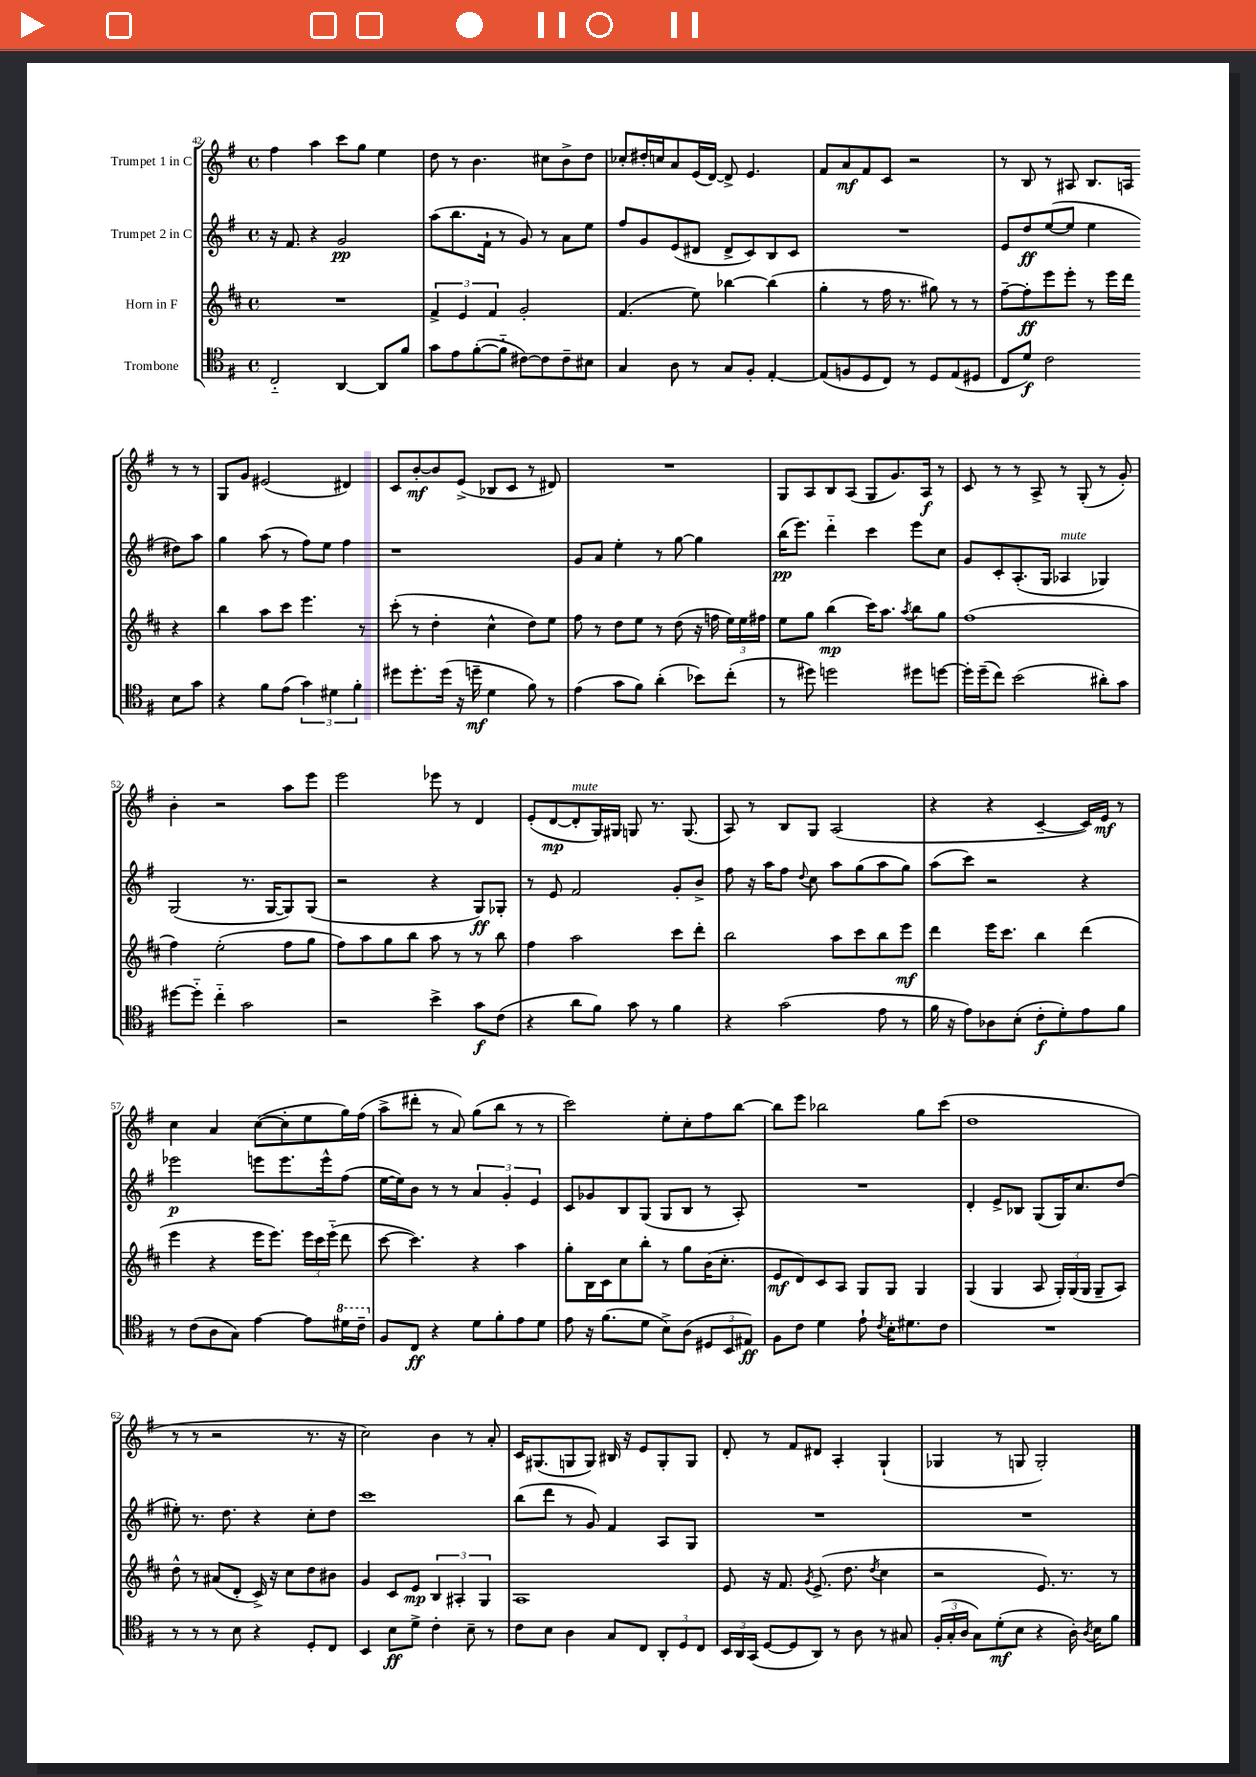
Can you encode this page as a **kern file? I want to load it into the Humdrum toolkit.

**kern	**dynam	**kern	**dynam	**kern	**dynam	**kern	**dynam
*part4	*part4	*part3	*part3	*part2	*part2	*part1	*part1
*staff4	*staff4	*staff3	*staff3	*staff2	*staff2	*staff1	*staff1
*I"Trombone	*	*I"Horn in F	*	*I"Trumpet 2 in C	*	*I"Trumpet 1 in C	*
*clefC4	*	*clefG2	*	*clefG2	*	*clefG2	*
*k[f#]	*	*k[f#c#]	*	*k[f#]	*	*k[f#]	*
*M4/4	*	*M4/4	*	*M4/4	*	*M4/4	*
*met(c)	*	*met(c)	*	*met(c)	*	*met(c)	*
=42	=42	=42	=42	=42	=42	=42	=42
2C/	.	1r	.	16r	.	4ff#\	.
.	.	.	.	8.f#/	.	.	.
.	.	.	.	4r	.	4aa\	.
[4AA/	.	.	.	2g/	pp	8ccc\L	.
.	.	.	.	.	.	8gg\J	.
8AA/L]	.	.	.	.	.	4ee\	.
8f#/J	.	.	.	.	.	.	.
=43	=43	=43	=43	=43	=43	=43	=43
8g\L	.	6f#^/	.	(8aa\L	.	8dd\	.
8e\	.	.	.	8.bb\	.	8r	.
.	.	6e/	.	.	.	.	.
([8f#'\	.	.	.	.	.	4.b\	.
.	.	.	.	16f#`\Jk	.	.	.
.	.	6f#/	.	.	.	.	.
8f#\J]	.	.	.	8r	.	.	.
[8c#X\L)	.	2g'/	.	8g/)	.	.	.
8c#\]	.	.	.	8r	.	8cc#X\L	.
8c#~\	.	.	.	8a\L	.	8b^\	.
8B#X\J	.	.	.	8ee\J	.	8dd\J	.
=44	=44	=44	=44	=44	=44	=44	=44
4G/	.	(4.f#/	.	8ff#/L	.	8cc-X'/L	.
.	.	.	.	8g/	.	16dd#X'/L	.
.	.	.	.	.	.	16ccn/J	.
8A\	.	.	.	(8e/	.	8a/	.
8r	.	8ee\)	.	8d#X/J	.	(16e/L	.
.	.	.	.	.	.	[16d/JJ)	.
8G/L	.	[4bb-X\	.	8d#^/L	.	8d^/]	.
8F#'/J	.	.	.	8c/)	.	4.e/	.
[4E'/	.	(4bb-\]	.	8B/	.	.	.
.	.	.	.	8c/J	.	.	.
=45	=45	=45	=45	=45	=45	=45	=45
(8E/L]	.	4gg'\	.	1r	.	8f#/L	.
8Fn/	.	.	.	.	.	8a/	mf
8D/	.	8r	.	.	.	8f#/	.
8C/J)	.	16ff#\	.	.	.	8c/J	.
.	.	8.r	.	.	.	.	.
8r	.	.	.	.	.	2r	.
8D/L	.	8gg#X\)	.	.	.	.	.
(8E/	.	8r	.	.	.	.	.
8D#X/J	.	8r	.	.	.	.	.
=46	=46	=46	=46	=46	=46	=46	=46
8C/L	.	[8ff#~\L	.	8e/L	.	8r	.
8d/J)	f	8ff#'\]	ff	8dd/	ff	8B/	.
2c\	.	8eee\	.	([8ee/	.	8r	.
.	.	8eee'\J	.	8ee/J]	.	8A#X/	.
.	.	8r	.	4ee\	.	8.B/L	.
.	.	16eee\LL	.	.	.	.	.
.	.	16ddd\JJ	.	.	.	16An/Jk	.
8B\L	.	4r	.	8dd#X\L)	.	8r	.
8g\J	.	.	.	8aa\J	.	8r	.
!!LO:LB:g=z
=47	=47	=47	=47	=47	=47	=47	=47
4r	.	4bb\	.	4gg\	.	8G/L	.
.	.	.	.	.	.	8g/J	.
8f#\L	.	8aa\L	.	(8aa\	.	(2e#X/	.
(8e\J	.	8ccc#\J	.	8r	.	.	.
6g\)	.	4.eee\	.	8ff#\L)	.	.	.
.	.	.	.	8ee\J	.	.	.
6d#X\	.	.	.	.	.	.	.
.	.	.	.	4ff#\	.	4d#X/)	.
6f#'\	.	.	.	.	.	.	.
.	.	8r	.	.	.	.	.
=48	=48	=48	=48	=48	=48	=48	=48
8dd#X\L	.	(8ccc#'\	.	1r	.	8c/L	.
8.dd#'\	.	8r	.	.	.	[8b'/	mf
.	.	4dd'\	.	.	.	8b/]	.
(16dd#\Jk	.	.	.	.	.	.	.
16r	.	.	.	.	.	(8e^/J	.
16ddn~\	mf	.	.	.	.	.	.
4d\	.	4cc#^^\	.	.	.	8B-X/L	.
.	.	.	.	.	.	8c/J	.
8f#\)	.	8dd\L)	.	.	.	8r	.
8r	.	8ee\J	.	.	.	8d#X/)	.
=49	=49	=49	=49	=49	=49	=49	=49
(4e\	.	8ff#\	.	8g/L	.	1r	.
.	.	8r	.	8a/J	.	.	.
8g\L	.	8dd\L	.	4ee'\	.	.	.
8f#\J)	.	8ee\J	.	.	.	.	.
(4a'\	.	8r	.	8r	.	.	.
.	.	(8dd\	.	[8gg\	.	.	.
8b-X\L)	.	16r	.	4gg\]	.	.	.
.	.	16ffn\	.	.	.	.	.
(8cc'\J	.	24ee\LL)	.	.	.	.	.
.	.	24ee\	.	.	.	.	.
.	.	24ff#X\JJ	.	.	.	.	.
=50	=50	=50	=50	=50	=50	=50	=50
8r	.	8ee\L	.	(16bb\KL	pp	8G/L	.
.	.	.	.	8.eee\J)	.	.	.
8dd#X\)	.	8gg\J	.	.	.	8A/	.
2ddn\	.	(4bb\	mp	4ddd\	.	8B/	.
.	.	.	.	.	.	(8A/J	.
.	.	16ccc#\KL)	.	4ccc\	.	8G/L	.
.	.	8.aa\J	.	.	.	.	.
.	.	.	.	.	.	8.g/)	.
.	.	8qaa/	.	.	.	.	.
8dd#X\L	.	8bb\L	.	8eee\L	.	.	.
.	.	.	.	.	.	16A/Jk	f
[8ddn\J	.	8gg\J	.	8cc\J	.	8r	.
=51	=51	=51	=51	=51	=51	=51	=51
16dd'\LL]	.	(1ff#	.	8g/L	.	8c/	.
(16dd~\J	.	.	.	.	.	.	.
8cc\J)	.	.	.	8c'/	.	8r	.
(2b\	.	.	.	(8.A'/	.	8r	.
.	.	.	.	.	.	8A^/	.
.	.	.	.	16G/Jk	.	.	.
!	!	!	!	!LO:TX:a:i:t=mute	!	!	!
.	.	.	.	4A-X/	.	8r	.
.	.	.	.	.	.	(8G'/	.
8a#X'\L)	.	.	.	4G-X/)	.	8r	.
8g\J	.	.	.	.	.	8g'/)	.
!!LO:LB:g=z
=52	=52	=52	=52	=52	=52	=52	=52
[8dd#X\L	.	4ff#\)	.	(2G/	.	4b'\	.
8dd#\J]	.	.	.	.	.	.	.
4cc\	.	(2ee'\	.	.	.	2r	.
2g\	.	.	.	8.r	.	.	.
.	.	.	.	[16G/KL	.	.	.
.	.	8ff#\L	.	8G/])	.	8aa\L	.
.	.	8gg\J	.	(8G/J	.	8eee\J	.
=53	=53	=53	=53	=53	=53	=53	=53
2r	.	8ff#\L)	.	2r	.	2eee\	.
.	.	8aa\	.	.	.	.	.
.	.	8gg\	.	.	.	.	.
.	.	8bb\J	.	.	.	.	.
4b^\	.	8aa\	.	4r	.	8eee-X\	.
.	.	8r	.	.	.	8r	.
8g\L	f	8r	.	8G/L)	ff	4d/	.
(8c\J	.	8bb\	.	8G-X'/J	.	.	.
=54	=54	=54	=54	=54	=54	=54	=54
4r	.	4ff#\	.	8r	.	(8e'/L	.
.	.	.	.	8e/	.	[8d/	mp
!	!	!	!	!	!	!LO:TX:a:i:t=mute	!
8a\L	.	2aa\	.	2f#/	.	8d'/]	.
8f#\J)	.	.	.	.	.	16G/L)	.
.	.	.	.	.	.	16G#X/JJ	.
8g\	.	.	.	.	.	8Gn/	.
8r	.	.	.	.	.	8.r	.
4f#\	.	8ccc#\L	.	8g'/L	.	.	.
.	.	.	.	.	.	(8.G/	.
.	.	8ddd'\J	.	8b^/J	.	.	.
=55	=55	=55	=55	=55	=55	=55	=55
4r	.	2bb\	.	8ff#\	.	8A/)	.
.	.	.	.	16r	.	8r	.
.	.	.	.	16aa\KL	.	.	.
(2g\	.	.	.	8ff#\J	.	8B/L	.
.	.	.	.	8qqdd/	.	.	.
.	.	.	.	8cc\	.	8G/J	.
.	.	8aa\L	.	8aa\L	.	(2A/	.
.	.	8ccc#\	.	(8gg\	.	.	.
8e\	.	8bb\	.	8aa\	.	.	.
8r	.	8eee\J	mf	8gg\J)	.	.	.
=56	=56	=56	=56	=56	=56	=56	=56
16f#\	.	4ddd\	.	(8aa\L	.	4r	.
16r	.	.	.	.	.	.	.
8e\L)	.	.	.	8ccc\J)	.	.	.
8A-X\	.	16eee\KL	.	2r	.	4r	.
.	.	8.ccc#\J	.	.	.	.	.
(8B'\J	.	.	.	.	.	.	.
8c'\L	f	4bb\	.	.	.	[4c~/	.
8d'\)	.	.	.	.	.	.	.
8e\	.	(4ddd\	.	4r	.	16c/LL])	.
.	.	.	.	.	.	16e/JJ	mf
8f#\J	.	.	.	.	.	8r	.
!!LO:LB:g=z
=57	=57	=57	=57	=57	=57	=57	=57
8r	.	4eee\	.	2eee-X\	p	4cc\	.
(8c\L	.	.	.	.	.	.	.
8A\	.	4r	.	.	.	4a/	.
8G\J)	.	.	.	.	.	.	.
[4e\	.	16eee\KL	.	8eeen\L	.	([8cc\L	.
.	.	8.eee\J)	.	.	.	.	.
.	.	.	.	8.eee\	.	8cc'\]	.
8e\L]	.	24eee\LL	.	.	.	8ee\	.
.	.	24ccc#\	.	.	.	.	.
.	.	.	.	16eee^^\k	.	.	.
.	.	(24eee\JJ	.	.	.	.	.
*8va	*	*	*	*	*	*	*
16dd#X\L	.	8ddd\	.	(8ff#\J	.	16gg\L)	.
16cc~\JJ	.	.	.	.	.	(16ff#\JJ	.
=58	=58	=58	=58	=58	=58	=58	=58
*X8va	*	*	*	*	*	*	*
8F#/L	.	[8ccc#\	.	[16ee\LL	.	8aa^\L	.
.	.	.	.	16ee\J])	.	.	.
8C/J	ff	4.ccc#\])	.	8b\J	.	8ddd#X'\J	.
4r	.	.	.	8r	.	8r	.
.	.	.	.	8r	.	8a/)	.
8d\L	.	4r	.	6a/	.	(8gg\L	.
8f#'\	.	.	.	.	.	8bb\J	.
.	.	.	.	6g'/	.	.	.
8e\	.	4aa\	.	.	.	8r	.
.	.	.	.	6e/	.	.	.
8d\J	.	.	.	.	.	8r	.
=59	=59	=59	=59	=59	=59	=59	=59
8e\	.	8gg'\L	.	8c/L	.	2ccc\)	.
16r	.	16B\L	.	8g-X/	.	.	.
(8.f#\L	.	16c#\J	.	.	.	.	.
.	.	8cc#\	.	8B/	.	.	.
8d\J	.	8bb'\J	.	(8G/J	.	.	.
8B^\L)	.	8r	.	8G/L	.	8ee'\L	.
(8A\J	.	8gg\L	.	8B/J	.	8cc'\	.
12D#X/L	.	(16b\K	.	8r	.	8ff#\	.
.	.	8.cc#'\J	.	.	.	.	.
12BB/	.	.	.	.	.	.	.
.	.	.	.	8A'/)	.	[8bb\J	.
12E#X/J)	ff	.	.	.	.	.	.
=60	=60	=60	=60	=60	=60	=60	=60
8F#\L	.	8e/L	mf	1r	.	8bb\L]	.
8c\J	.	8d/)	.	.	.	8eee\J	.
4d\	.	8c#/	.	.	.	2bb-X\	.
.	.	8A/J	.	.	.	.	.
8e`\	.	8G/L	.	.	.	.	.
8qc/	.	.	.	.	.	.	.
16B'\KL	.	8G/J	.	.	.	.	.
8.d#X\	.	.	.	.	.	.	.
.	.	4G/	.	.	.	8gg\L	.
8c\J	.	.	.	.	.	(8ccc\J	.
=61	=61	=61	=61	=61	=61	=61	=61
1r	.	(4G/	.	4d'/	.	1dd	.
.	.	4G/	.	8e^/L	.	.	.
.	.	.	.	8B-X/J	.	.	.
.	.	8A/	.	(8G/L	.	.	.
.	.	24G'/LL)	.	16G/K)	.	.	.
.	.	(24G/	.	.	.	.	.
.	.	.	.	8.cc/	.	.	.
.	.	24G/JJ	.	.	.	.	.
.	.	8G~/L	.	.	.	.	.
.	.	8A/J)	.	(8dd/J	.	.	.
!!LO:LB:g=z
=62	=62	=62	=62	=62	=62	=62	=62
8r	.	8dd^^\	.	8ee#X'\)	.	8r	.
8r	.	8r	.	8.r	.	8r	.
8r	.	(8a#X/L	.	.	.	2r	.
.	.	.	.	8.dd\	.	.	.
8B\	.	8d'/J	.	.	.	.	.
4r	.	16c#^/)	.	4r	.	.	.
.	.	16r	.	.	.	.	.
.	.	8cc#\L	.	.	.	.	.
8D'/L	.	8dd\	.	8cc'\L	.	8.r	.
8C/J	.	8b#X\J	.	8dd\J	.	.	.
.	.	.	.	.	.	16r	.
=63	=63	=63	=63	=63	=63	=63	=63
4BB/	.	4g/	.	1ccc	.	2cc\)	.
8B\L	ff	8c#/L	.	.	.	.	.
8d^\J	.	8e/J	mp	.	.	.	.
4c'\	.	6B/	.	.	.	4b\	.
.	.	6A#X'/	.	.	.	.	.
8B~\	.	.	.	.	.	8r	.
.	.	6G/	.	.	.	.	.
8r	.	.	.	.	.	8a'/	.
=64	=64	=64	=64	=64	=64	=64	=64
8c\L	.	1A	.	(8bb\L	.	16c/KL	.
.	.	.	.	.	.	(8.G#X/	.
8B\J	.	.	.	8ddd\J	.	.	.
4A\	.	.	.	8r	.	8Gn/	.
.	.	.	.	8g/)	.	8G/J)	.
8G/L	.	.	.	4f#/	.	16B#X/	.
.	.	.	.	.	.	16r	.
8C/J	.	.	.	.	.	8e/L	.
12AA'/L	.	.	.	8A/L	.	8G'/	.
12D/	.	.	.	.	.	.	.
.	.	.	.	8G/J	.	8G/J	.
12C/J	.	.	.	.	.	.	.
=65	=65	=65	=65	=65	=65	=65	=65
24BB/LL	.	8e/	.	1r	.	8d'/	.
24AA/	.	.	.	.	.	.	.
(24GG/JJ	.	.	.	.	.	.	.
[8D/L	.	16r	.	.	.	8r	.
.	.	8.f#/	.	.	.	.	.
8D/]	.	.	.	.	.	8f#/L	.
.	.	8qg/	.	.	.	.	.
8AA/J)	.	(8.e^/	.	.	.	8d#X/J	.
8r	.	.	.	.	.	4A'/	.
.	.	8.dd\	.	.	.	.	.
8A\	.	.	.	.	.	.	.
.	.	8qdd/	.	.	.	.	.
8r	.	4cc#\	.	.	.	(4G`/	.
8G#X/	.	.	.	.	.	.	.
=66	=66	=66	=66	=66	=66	=66	=66
(24F#'/LL	.	2r	.	1r	.	4G-X/	.
24G'/	.	.	.	.	.	.	.
24A/JJ	.	.	.	.	.	.	.
8G\L)	.	.	.	.	.	.	.
(8d'\	mf	.	.	.	.	8r	.
8B\J	.	.	.	.	.	8Gn/	.
4r	.	8.e/)	.	.	.	2G'/)	.
.	.	8.r	.	.	.	.	.
16A'\)	.	.	.	.	.	.	.
8qA/	.	.	.	.	.	.	.
16B\KL	.	.	.	.	.	.	.
8f#\J	.	8r	.	.	.	.	.
==	==	==	==	==	==	==	==
*-	*-	*-	*-	*-	*-	*-	*-
